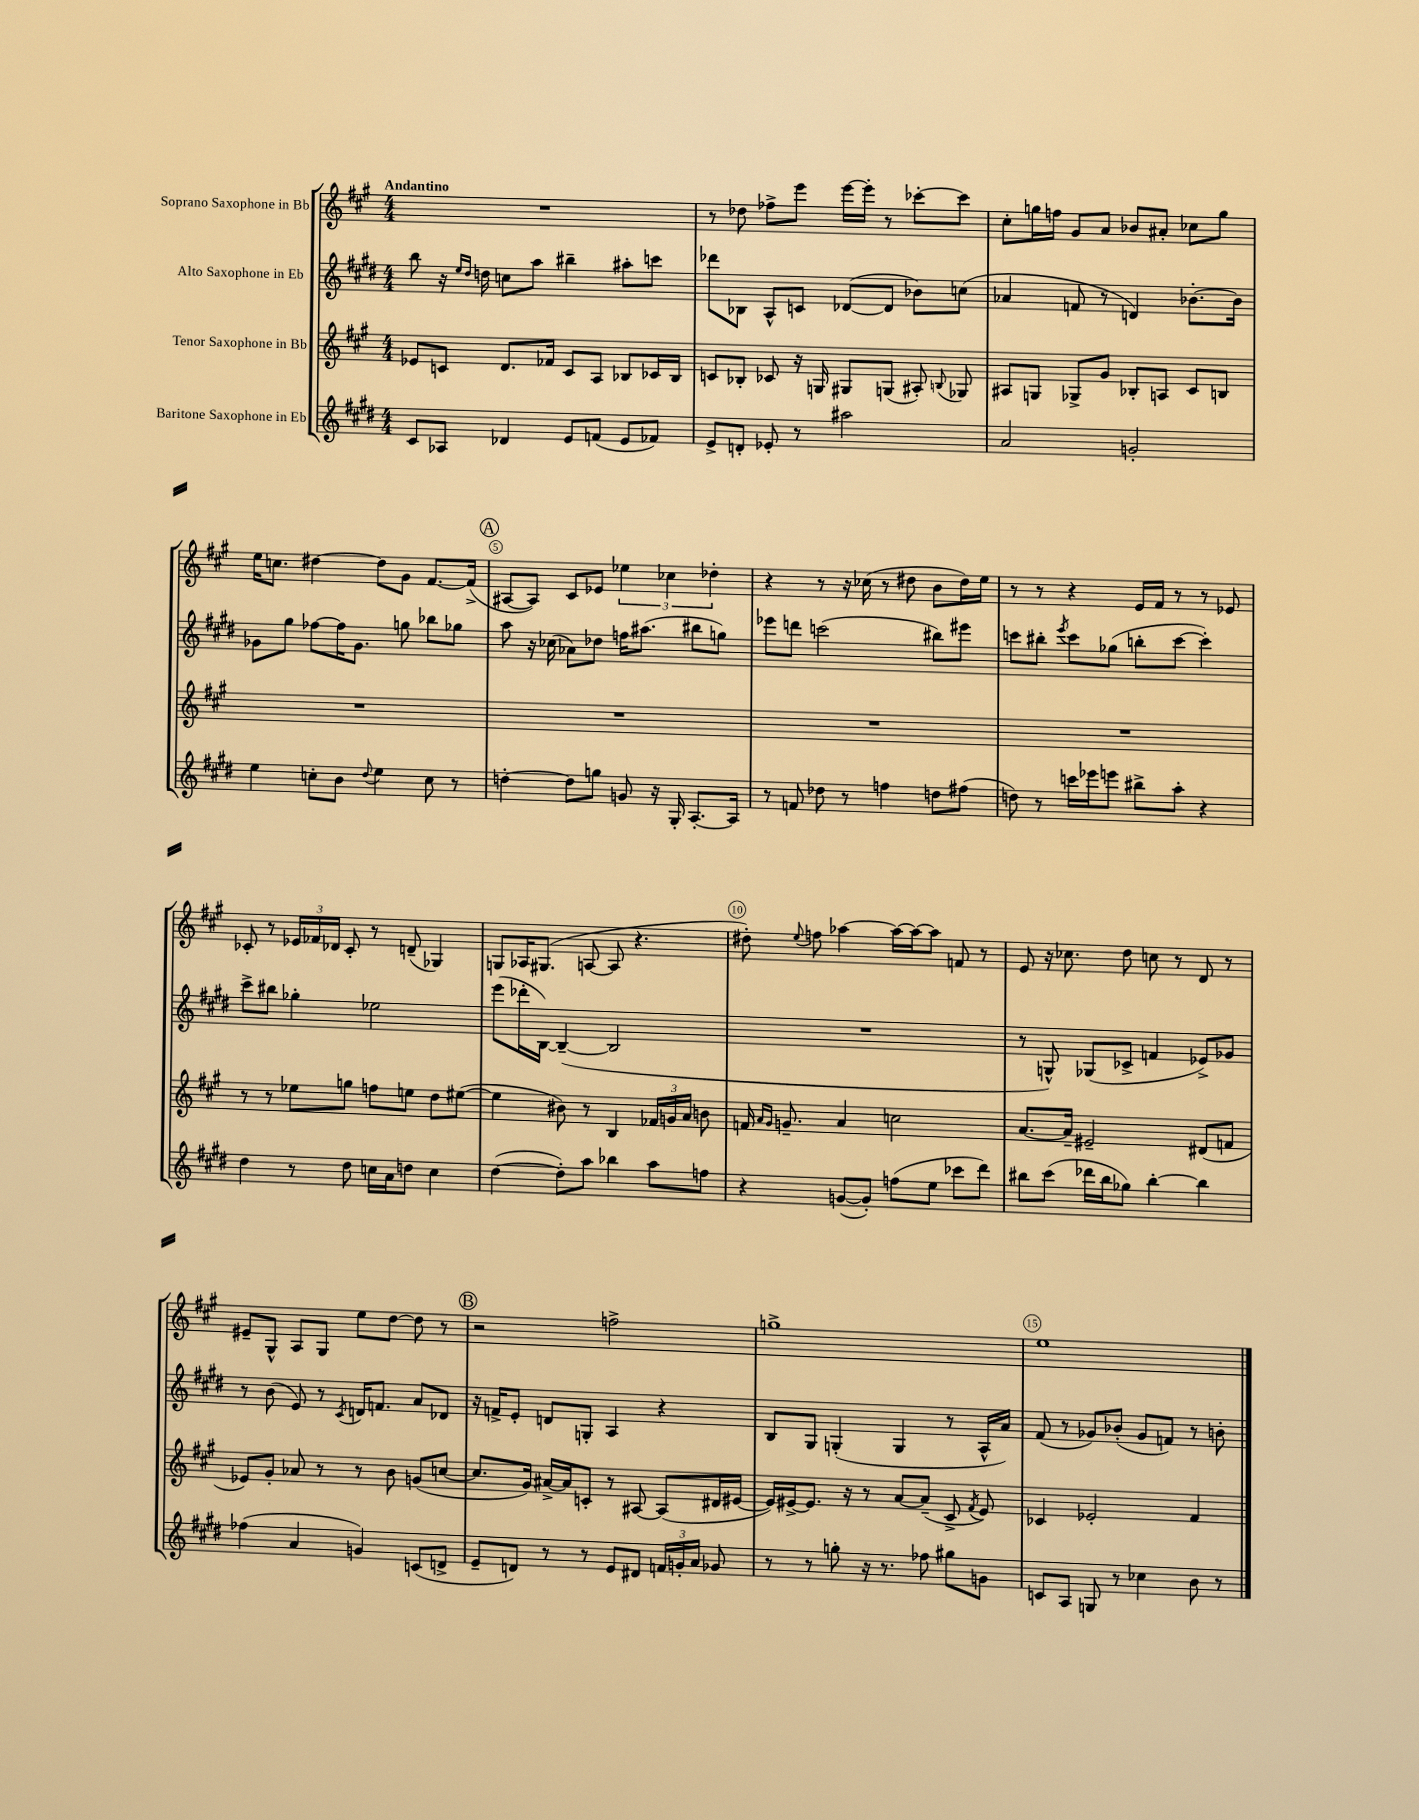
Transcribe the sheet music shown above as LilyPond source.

<<
\new StaffGroup <<
\new Staff = "s0" \with { instrumentName = "Soprano Saxophone in Bb" } {
    \clef treble \key a \major \numericTimeSignature \time 4/4 \tempo "Andantino"
    \autoBeamOff R1 |
    r8 des''8 fes''8[-> e'''8] e'''16[~ e'''16]-. r8 ces'''8[~-. ces'''8] |
    cis''8[-. g''16 f''16] gis'8[ a'8] bes'8[ ais'8]-. ces''8[ g''8] |
    e''16[ c''8.] dis''4~ dis''8[ gis'8] fis'8.[~ fis'16]->( |
    \mark \markup { \circle "A" } ais8[~ ais8]) cis'8[ ees'8] \tuplet 3/2 { ees''4 ces''4 des''4-. } |
    r4 r8 r16 ces''16( r8 dis''8 b'8[ dis''16) e''16] |
    r8 r8 r4 e'16[ fis'16] r8 r8 ees'8 |
    ces'8-. r8 \tuplet 3/2 { ees'16[ fes'16 des'16] } ces'8-. r8 d'8--( ges4) |
    g8[ aes16 gis8.]( a8~ a8 r4. |
    dis''8-.) \appoggiatura { e''8 } f''8 aes''4~ aes''16[~ aes''16~ aes''8] f'8 r8 |
    e'8 r16 ces''8. d''8 c''8 r8 d'8 r8 |
    eis'8[-- gis8]-^ a8[ gis8] e''8[ d''8]~ d''8 r8 |
    \mark \markup { \circle "B" } r2 f''2-> |
    g''1-> |
    e''1 \bar "|." |
}
\new Staff = "s1" \with { instrumentName = "Alto Saxophone in Eb" } {
    \clef treble \key e \major \numericTimeSignature \time 4/4
    \autoBeamOff b''8 r16 \grace { e''16[ dis''16] } d''16 c''8[ a''8] bis''4-- ais''8[-. c'''8] |
    des'''8[ bes8] a8[-^ c'8] des'8[~( des'8] bes'8[) c''8]( |
    aes'4 f'8 r8 d'4) bes'8.[~-. bes'16] |
    ges'8[ gis''8] fes''8[~ fes''16 ges'8.] g''8 bes''8[ ges''8] |
    \mark \markup { \circle "A" } a''8 r16 ces''16( aes'8[) des''8] f''16[ ais''8.]( bis''8[ g''8]) |
    ees'''8[ d'''8] c'''2( bis''8[) eis'''8] |
    c'''8[ bis''8]-. \acciaccatura { e'''8 } c'''8[ ges''8]( b''8[-. c'''8]~ c'''4-.) |
    cis'''8[-> bis''8] ges''4-. ees''2 |
    e'''8[( des'''16-. b16]~) b4~--( b2 |
    R1 |
    r8 g8-^) ges8[( ces'8]-> f'4 ees'8[->) ges'8] |
    r8 b'8( e'8) r8 \acciaccatura { cis'8 } d'16[ f'8.] a'8[ des'8] |
    \mark \markup { \circle "B" } r16 f'16[-> e'8]-. d'8[ g8]-. a4 r4 |
    b8[ gis8] g4-.( g4 r8 a16[-^ a'16]) |
    fis'8( r8 ges'8[) bes'8]-.( ges'8[ f'8]) r8 b'8-. \bar "|." |
}
\new Staff = "s2" \with { instrumentName = "Tenor Saxophone in Bb" } {
    \clef treble \key a \major \numericTimeSignature \time 4/4
    \autoBeamOff ees'8[ c'8] d'8.[ fes'16] c'8[ a8] bes8[ ces'16 bes16] |
    c'8[ bes8]-. ces'8 r16 g16 gis8[ g8]( ais8-.) \appoggiatura { b8 } ges8 |
    ais8[ g8] ges8[-> gis'8] bes8[-. a8] cis'8[ b8] |
    R1 |
    \mark \markup { \circle "A" } R1 |
    R1 |
    R1 |
    r8 r8 ees''8[ g''8] f''8[ e''8] d''8[ eis''8]~( |
    eis''4 bis'8) r8 b4 \tuplet 3/2 { fes'16[ g'16 a'16] } b'8 |
    f'16 \grace { a'16[ gis'16] } g'8.-- a'4 c''2 |
    a'8.[~ a'16]-- eis'2-- dis'8[( f'8] |
    ees'8[) gis'8]-. aes'8 r8 r8 b'8 g'8[( c''8]~ |
    \mark \markup { \circle "B" } c''8.[ gis'16]) ais'16[~-> ais'16 c'8]-. r8 ais8~ ais8[( dis'16 eis'16]~ |
    eis'16[) eis'16~-> eis'8.] r16 r8 a'8[~ a'8]--( cis'8-> \acciaccatura { fis'8 } eis'8) |
    ces'4 ees'2-. fis'4 \bar "|." |
}
\new Staff = "s3" \with { instrumentName = "Baritone Saxophone in Eb" } {
    \clef treble \key e \major \numericTimeSignature \time 4/4
    \autoBeamOff cis'8[ aes8] des'4 e'8[ f'8]( e'8[ fes'8]) |
    e'8[-> d'8]-. ees'8-. r8 ais''2 |
    a'2 g'2-. |
    e''4 c''8[-. b'8] \appoggiatura { dis''8 } e''4 c''8 r8 |
    \mark \markup { \circle "A" } d''4~-. d''8[ g''8] g'8 r16 gis16-. a8.[~-. a16] |
    r8 f'8 des''8 r8 f''4 d''8[ fis''8]( |
    d''8) r8 c'''16[ ees'''16 e'''8] bis''8[-> a''8]-. r4 |
    dis''4 r8 dis''8 c''16[ a'16 d''8] c''4 |
    dis''4~( dis''8[-.) a''8] bes''4 a''8[ f''8] |
    r4 g'8[~( g'8]-.) f''8[( e''8] ces'''8[ dis'''8]) |
    bis''8[ cis'''8]( des'''16[ bis''16 ges''8]) bis''4~-. bis''4 |
    fes''4( a'4 g'4) c'8[( d'8]-> |
    \mark \markup { \circle "B" } e'8[-- d'8]) r8 r8 e'8[ dis'8] \tuplet 3/2 { f'16[ g'16-. a'16] } ges'8 |
    r8 r8 g''8-. r16 r8. fes''8 gis''8[ g'8] |
    c'8[ a8] g8 r8 ces''4 b'8 r8 \bar "|." |
}
>>
>>
\layout { \context { \Score \override BarNumber.break-visibility = ##(#f #t #t) barNumberVisibility = #(every-nth-bar-number-visible 5) \override BarNumber.stencil = #(make-stencil-circler 0.1 0.3 ly:text-interface::print) } }
